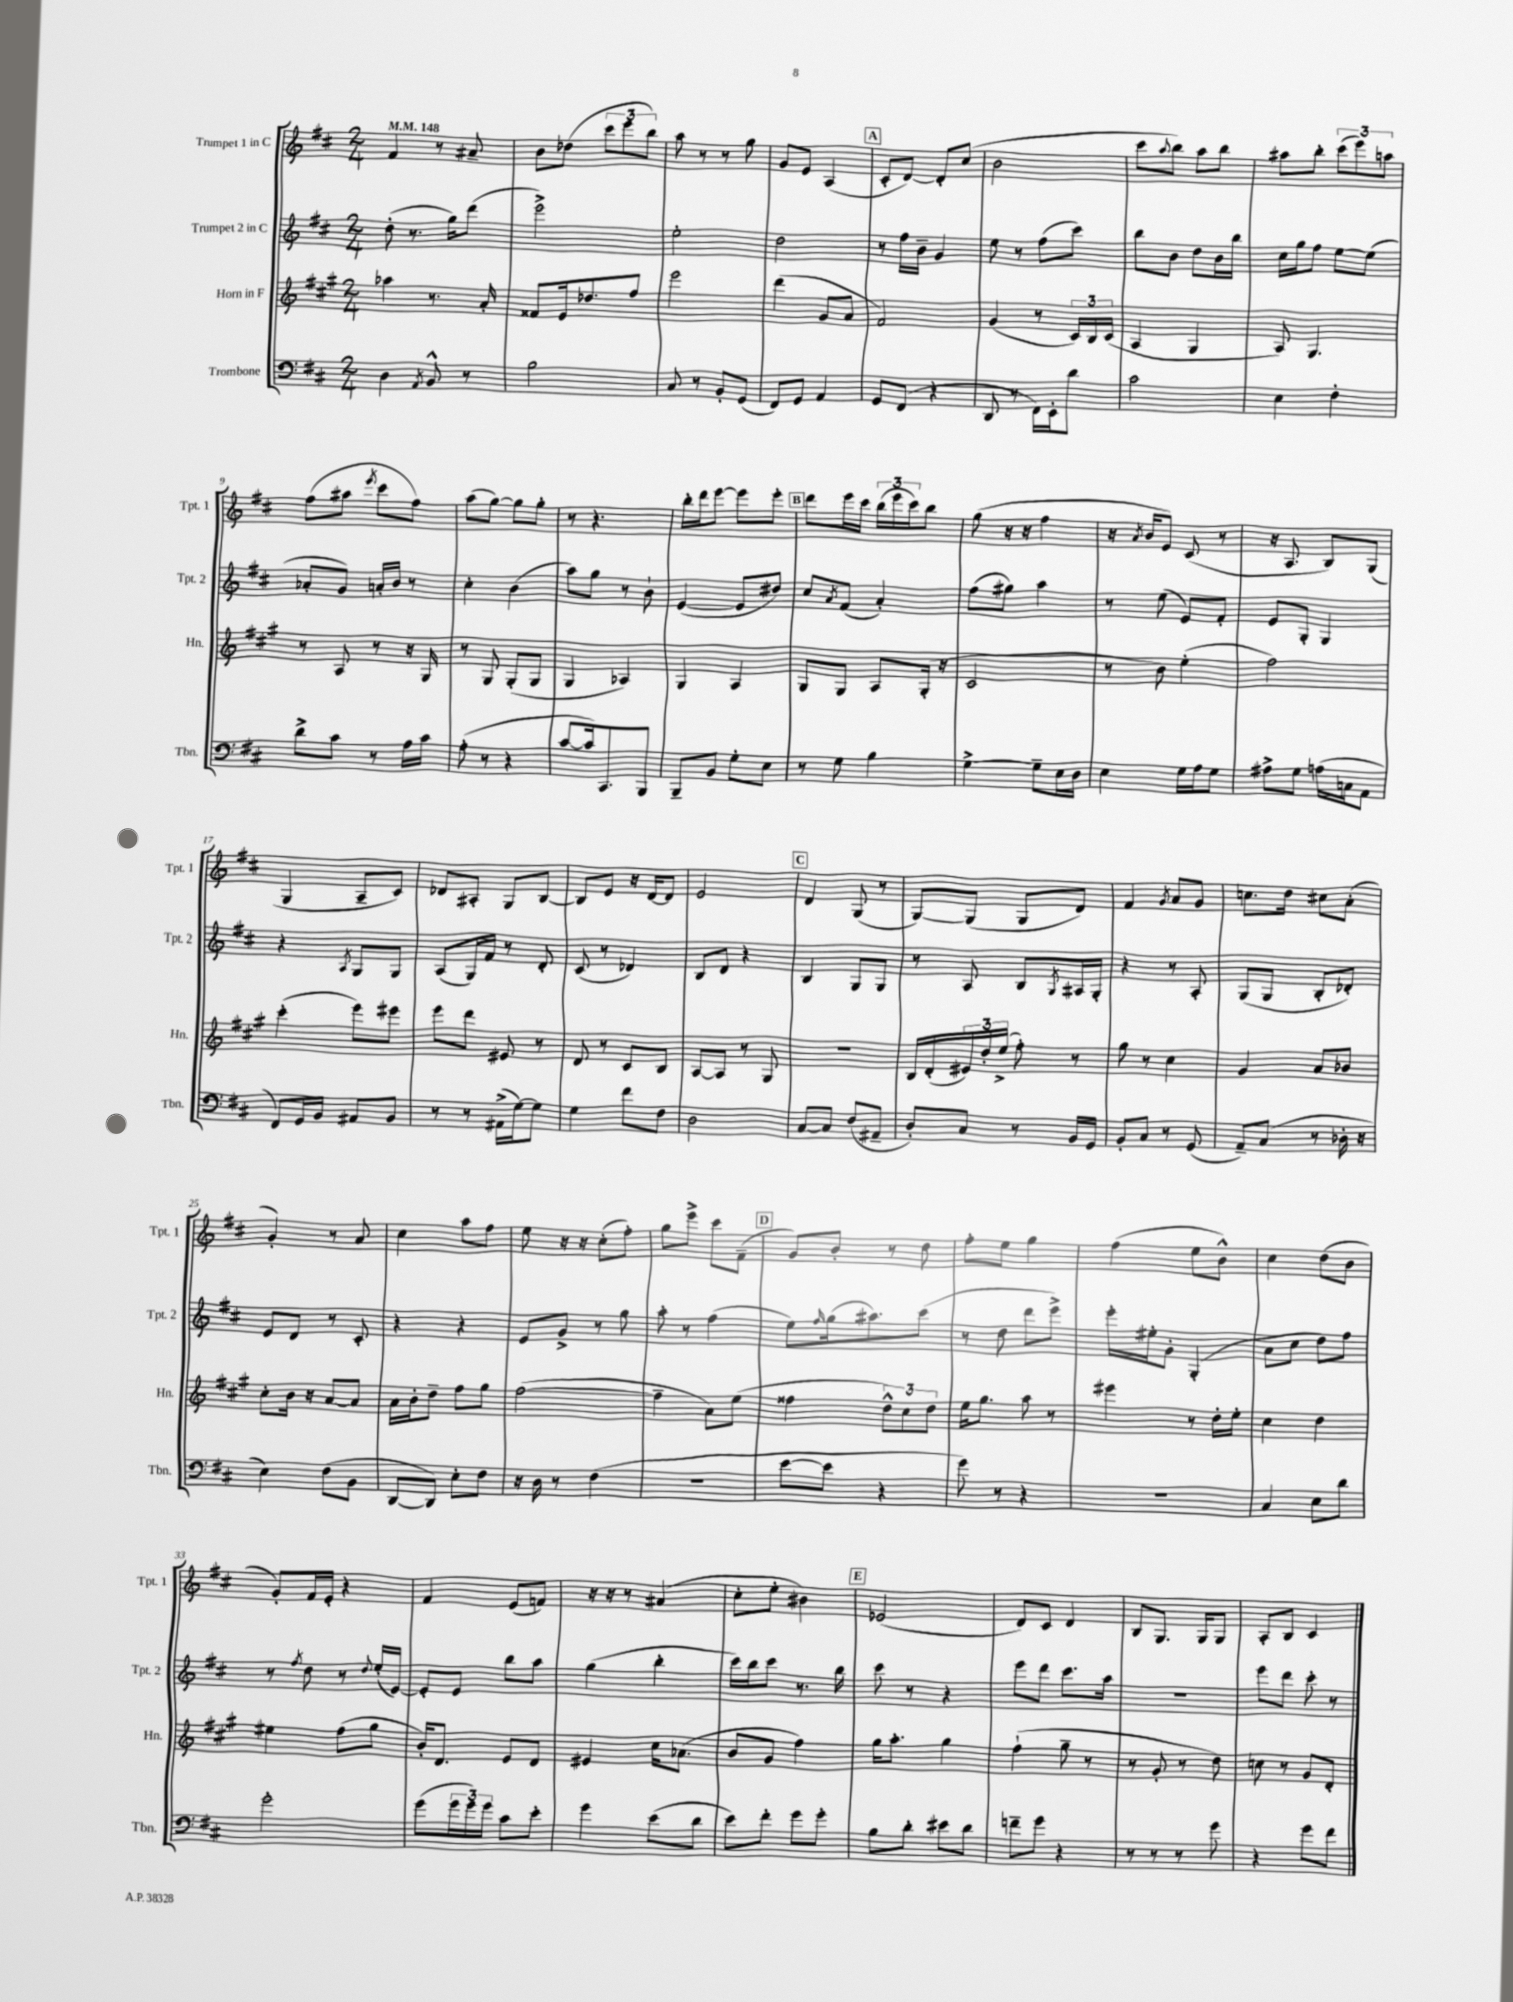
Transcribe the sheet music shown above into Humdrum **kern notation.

**kern	**kern	**kern	**kern
*staff4	*staff3	*staff2	*staff1
*clefF4	*clefG2	*clefG2	*clefG2
*k[f#c#]	*k[f#c#g#]	*k[f#c#]	*k[f#c#]
*M2/4	*M2/4	*M2/4	*M2/4
*MM148	*MM148	*MM148	*MM148
4D\	4aa-\	(8dd'\	4f#/
.	.	8.r	.
8qAA/	.	.	.
8BB^^/	8.r	.	8r
.	.	16gg\LK)	.
8r	.	(8ddd\J	8a#~/
.	16a'/	.	.
=	=	=	=
2B\	8f##/L	2eee^\)	8b\L
.	16e/k	.	(8dd-\J
.	8.dd-/	.	.
.	.	.	12ccc#\L
.	.	.	12eee\
.	8ff#/J	.	.
.	.	.	12bb\J)
=	=	=	=
8C#/	2eee\	2ee'\	8aa\
8r	.	.	8r
8BB'/L	.	.	8r
(8GG/J	.	.	8gg\
=	=	=	=
8FF#/L)	(4ddd\	2dd\	8g/L
8GG/J	.	.	8e/J
4AA/	8g#/L	.	(4A/
.	8a/J	.	.
=	=	=	=
8GG/L	2f#/)	8r	8c#'/L
(8FF#/J	.	16ff#\LL	[8d/J)
.	.	16b~\JJ	.
4r	.	4g/	8d'/]L
.	.	.	(8cc#/J
=	=	=	=
8DD/	(4g#/	8ee\	2b\
8r	.	8r	.
16FF#\LL)	8r	(8ff#\L	.
16EE'\J	.	.	.
8d\J	24c#/LL)	8ccc#\J)	.
.	24B/	.	.
.	(24c#/JJ	.	.
=	=	=	=
2c#\	4A/	8bb\L	8ccc#\L
.	.	.	8qqaa/
.	.	8b\J	8bb\J)
.	4G#/	8dd\L	8aa\L
.	.	16b\L	8bb\J
.	.	16bb\JJ	.
=	=	=	=
4E\	8A/)	16cc#\LL	8aa#\L
.	.	16gg\J	.
.	4.G#/	8ff#\J	8bb'\J
4F#'\	.	[8ee\L	(12ccc#\L
.	.	.	12eee\)
.	.	(8ee\]J	.
.	.	.	12aa\J
=	=	=	=
8d^\L	8r	8a-'/L	(8ff#\L
8c#\J	8A/	8g/J)	8aa#\J
.	.	.	8qeee/
8r	8r	16a'/LL	8ccc#\L
.	.	16b/JJ	.
16A\LL	16r	8r	8ff#\J)
16c#\JJ	16G#/	.	.
=	=	=	=
(8A'\	8r	4cc#'\	(8aa\L
8r	8G#/	.	[8gg\J)
4r	(8G#'/L	(4b\	8gg\]L
.	8G#/J	.	8gg'\J
=	=	=	=
[8c#/L	4G#/	8aa\L)	8r
16c#/]k)	.	8gg\J	4.r
8.CC#/	.	.	.
.	4A-/)	8r	.
8BBB/J	.	8b`\	.
=	=	=	=
8BBB~/L	4G#/	([4e/	16bb'\LL
.	.	.	16ddd\J
8BB/J	.	.	[8eee\J
8G'\L	4A/	8e/]L	8eee\]L
8E\J	.	8dd#/J)	8eee'\J
=	=	=	=
8r	8G#/L	8cc#/L	8ddd\L
.	.	8qa/	.
8G\	8G#/J	(8f#/J	16eee\L
.	.	.	16ccc#\JJ
4B\	8A/L	4a'/)	(24bb\LL
.	.	.	24eee\
.	.	.	24ccc#\J)
.	(16G#'/Jk	.	8bb\J
.	16r	.	.
=	=	=	=
[4G^\	2c#/	(8ff#\L	(8gg\
.	.	8gg#\J)	16r
.	.	.	16r
8G~\]L	.	4aa\	4ff#\
16E\L	.	.	.
16D\JJ	.	.	.
=	=	=	=
4E\	8r	8r	16r
.	.	.	8qa/
.	.	.	16b/LK
.	8b\)	(8ee\	8e/J)
16G\LL	(4ee'\	8e/L)	(8c#/
16A\J	.	.	.
8G\J	.	8f#'/J	8r
=	=	=	=
8A#^\L	2ff#\)	8e/L	16r
.	.	.	8.A/
8G\J	.	8G'/J	.
(16A\LL	.	4G/	8B/L)
16C\J	.	.	.
8AA\J	.	.	(8G/J
=	=	=	=
8FF#/L)	(4ccc#'\	4r	4G/
16GG/L	.	.	.
16BB/JJ	.	.	.
.	.	8qA/	.
8AA#/L	8eee\L)	8G/L	8A~/L
8BB/J	8eee#\J	8G/J	8c#/J)
=	=	=	=
8r	8eee\L	(8A/L	8d-/L
8r	8ddd\J	16G/L)	8A#'/J
.	.	16f#/JJ	.
(16AA#^\LL	8e#/	8r	8G/L
[16G\J)	.	.	.
8G\]J	8r	8d'/	[8B/J
=	=	=	=
4G\	8d/	(8c#/	8B/]L
.	8r	8r	8e/J
8f#\L	8c#/L	4d-/)	16r
.	.	.	[16d/LK
8F#\J	8B/J	.	8d/]J
=	=	=	=
2D\	[8A/L	8B/L	2e/
.	8A/]J	8d/J	.
.	8r	4r	.
.	8G#/	.	.
=	=	=	=
[8C#/L	2r	4B/	4d/
8C#/]J	.	.	.
(8F#/L	.	8G/L	(8G/
8AA#~/J	.	8G/J	8r
=	=	=	=
8D'/L)	16B/LL	8r	[8G/L)
.	(16d'/	.	.
8C#/J	24e#/)	8A/	(8G/]J
.	24dd'/	.	.
.	(24ee^/JJ	.	.
8r	8ff#'\)	8B/L	8G/L
.	.	8qG/	.
16BB/LL	8r	16A#/L	8d/J)
16GG/JJ	.	16G'/JJ	.
=	=	=	=
8BB'/L	8gg#\	4r	4f#/
8C#/J	8r	.	.
.	.	.	8qg/
8r	4cc#\	8r	8a/L
(8GG/	.	8A'/	8g/J
=	=	=	=
8AA~/L)	4g#/	(8G/L	8.cc\L
(8C#/J	.	8G/J	.
.	.	.	16dd\Jk
8r	8a/L	8B'/L	8cc#\L
16D-'\	8b-/J	8d-'/J)	(8a'\J
16r	.	.	.
=	=	=	=
4E\)	8cc#'\L	8e/L	4g'/)
.	16b\Jk	8d/J	.
.	16r	.	.
(8F#\L	[8a/L	8r	8r
8BB\J	8a/]J	8c#'/	8a/
=	=	=	=
[8DD/L	16a\LL	4r	4cc#\
.	16b'\J	.	.
8DD/]J)	8dd~\J	.	.
8E'\L	8ff#\L	4r	8aa\L
8F#\J	8gg#\J	.	8ff#\J
=	=	=	=
16r	([2ff#\	8e/L	8ee\
16D\	.	.	.
8r	.	8g^/J	16r
.	.	.	16r
(4F#\	.	8r	(8cc#'\L
.	.	8gg\	8ff#'\J)
=	=	=	=
2r	4ff#~\]	8aa'\	8gg\L
.	.	8r	8eee^\J
.	8a\L)	(4ff#\	8ccc#\L
.	(8ee\J	.	(8f#~\J
=	=	=	=
[8e\L	4ff##\	8ee\L)	8g/L)
.	.	16qqff#/	.
8e\]J	.	(16gg\k	8b'/J
.	.	8.aa#\)	.
4r	12dd^^\L)	.	8r
.	12cc#\	.	.
.	.	(8ccc#\J	8dd\
.	12dd\J	.	.
=	=	=	=
8g\)	16ee\LK	8r	8ff#'\L
.	8.gg#\J	.	.
8r	.	8dd\	8ee\J
4r	8aa\	8ddd\L	4gg\
.	8r	8eee^\J)	.
=	=	=	=
2r	4eee#\	16eee'\LL	(4ff#\
.	.	16ee#'\J	.
.	.	8g'\J	.
.	8r	(4G'/	8ee\L
.	16dd'\LL	.	8b^^\J)
.	16ee'\JJ	.	.
=	=	=	=
4C#/	4cc#\	8a\L	4cc#\
.	.	8cc#\J	.
8E\L	4dd\	8dd\L)	(8dd\L
8d\J	.	8ff#\J	8b\J
=	=	=	=
2g'\	4ee#\	8r	8g'/L)
.	.	8qff#/	.
.	.	8dd\	16f#/L
.	.	.	16e'/JJ
.	(8ff#\L	8r	4r
.	.	8qqdd/	.
.	8gg#\J	(16ee'/LL	.
.	.	[16e/JJ)	.
=	=	=	=
(8g\L	16b'/LK)	8e'/]L	4f#/
.	8.d/J	.	.
24g\L	.	8e/J	.
24g\)	.	.	.
24g\JJ	.	.	.
8c#\L	8e/L	8bb\L	(8e/L
8e'\J	8d/J	8aa\J	8f/J)
=	=	=	=
4g\	4e#/	(4gg\	16r
.	.	.	16r
.	.	.	8r
(8e\L	16cc#\LK	4bb'\	(4a#/
.	(8.a-\J	.	.
8d\J	.	.	.
=	=	=	=
8e\L)	8b/L	16ccc#\LL)	8cc#'\L
.	.	16bb\J	.
8f#'\J	8g#/J	8ccc#\J	8ee'\J
8g\L	4ff#\)	8.r	4b#\)
8g'\J	.	.	.
.	.	16bb\	.
=	=	=	=
8B\L	16gg#\LK	8ccc#\	(2e-/
.	8.aa'\J	.	.
8d'\J	.	8r	.
8e#\L	4gg#\	4r	.
8d\J	.	.	.
=	=	=	=
8f~\L	(4ff#`\	8eee\L	8d/L)
8g\J	.	8ddd\J	8c#/J
4r	8gg#~\	8.ccc#\L	4d/
.	8r	.	.
.	.	16aa\Jk	.
=	=	=	=
8r	8r	2r	8B/L
8r	8g#'/	.	8.G/J
8r	8r	.	.
.	.	.	16G/LK
8g\	8dd\)	.	8G/J
=	=	=	=
4r	8cc\	8eee\L	8A'/L
.	8r	8ddd\J	8B/J
8g\L	8g#/L	8ccc#'\	4c#/
8f#\J	8d'/J	8r	.
==	==	==	==
*-	*-	*-	*-
